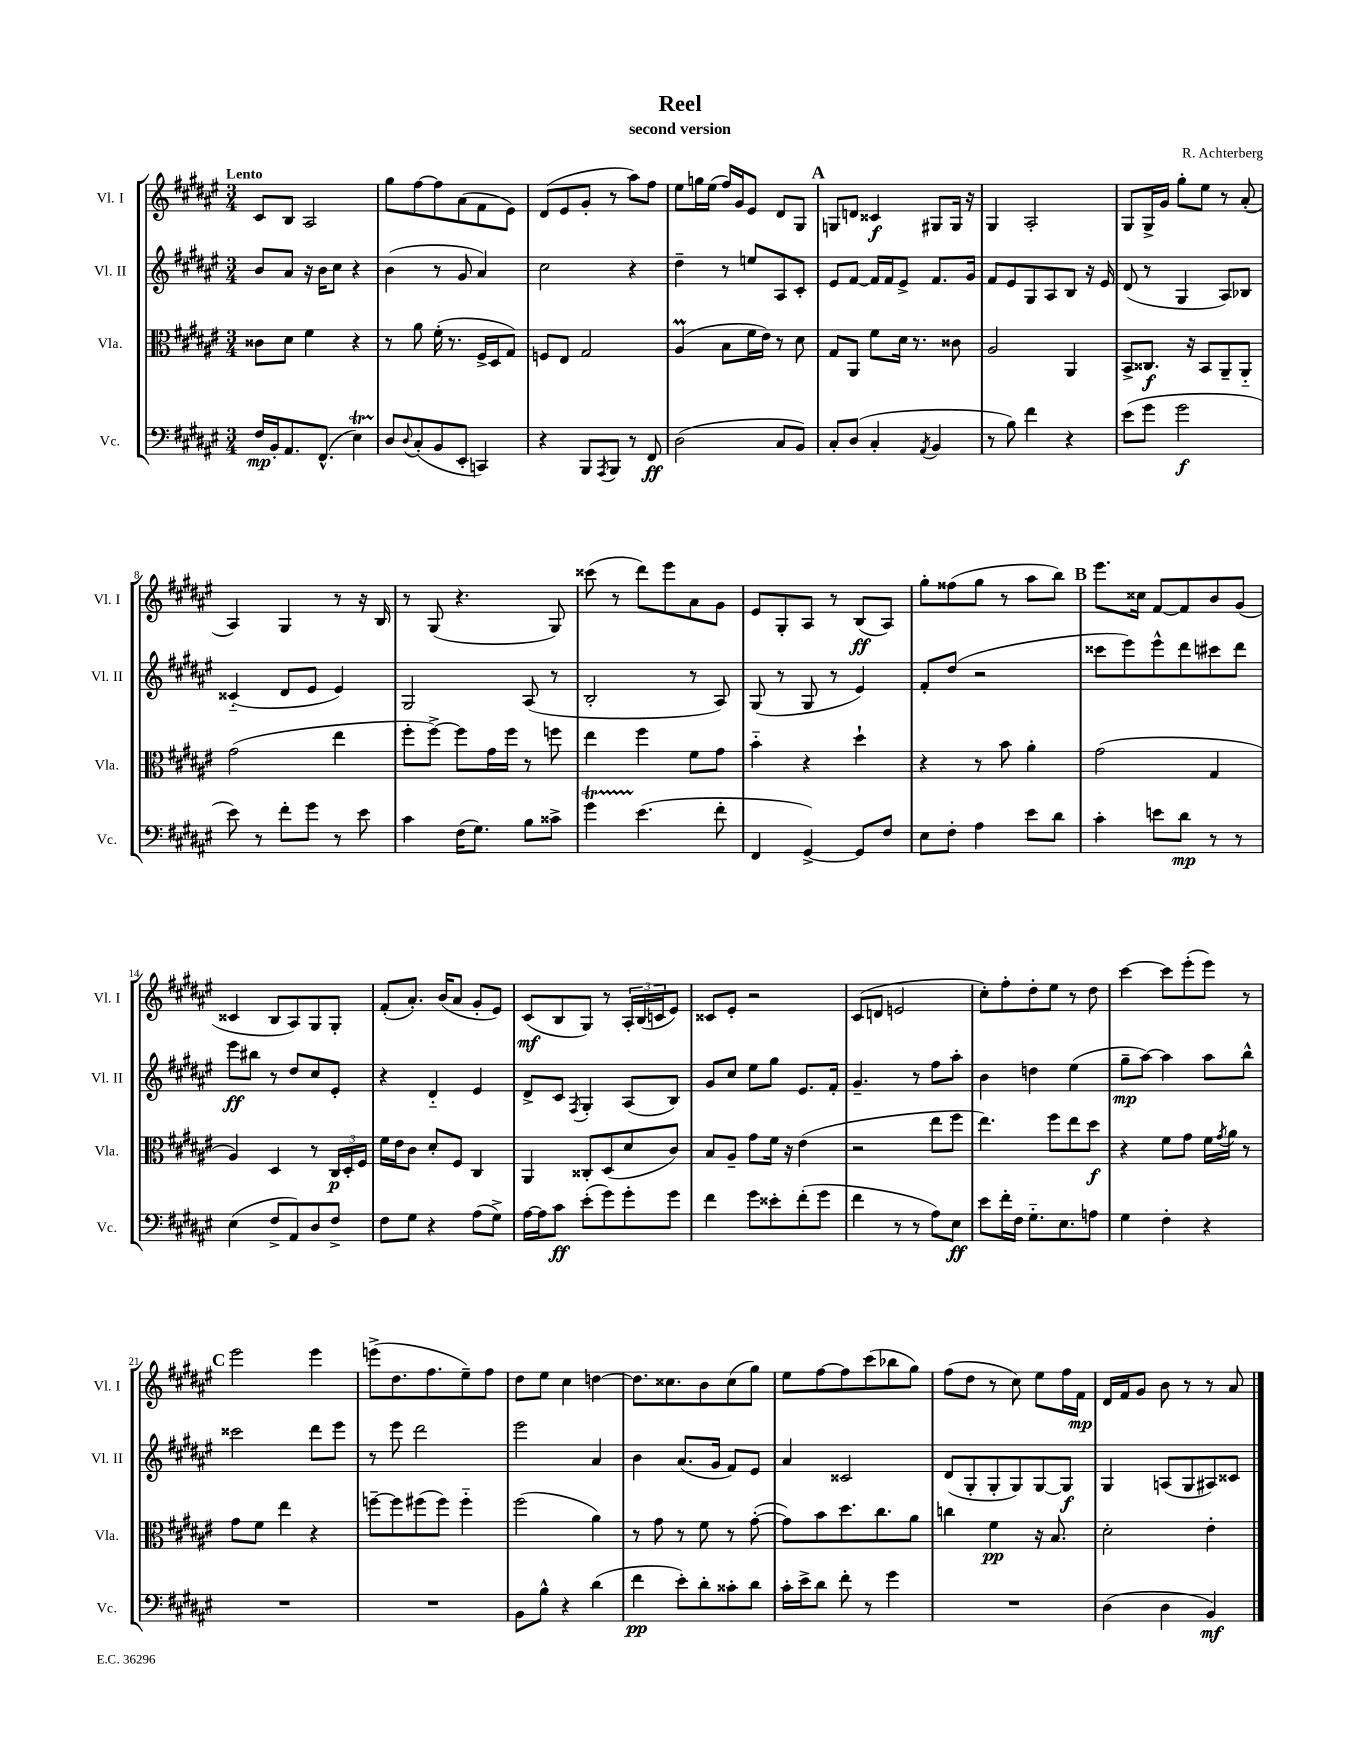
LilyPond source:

\header { title = "Reel" composer = "R. Achterberg" subtitle = "second version" }
<<
\new StaffGroup <<
\new Staff = "s0" \with { instrumentName = "Vl. I" shortInstrumentName = "Vl. I" } {
    \clef treble \key fis \major \numericTimeSignature \time 3/4 \tempo "Lento"
    cis'8 b8 ais2 |
    gis''8 fis''8~ fis''8 ais'8( fis'8 eis'8) |
    dis'8( eis'8 gis'8-. r8 ais''8) fis''8 |
    eis''8 g''16 eis''16( fis''16) gis'16 eis'8 dis'8 gis8 |
    \mark \markup { \bold "A" } g8 d'8 cisis'4\f gis8 gis16 r16 |
    gis4 ais2-. |
    gis8 gis16-> gis'16 gis''8-. eis''8 r8 ais'8-.( |
    ais4) gis4 r8 r16 b16 |
    r8 gis8( r4. gis8) |
    cisis'''8( r8 dis'''8) eis'''8 ais'8 gis'8 |
    eis'8 gis8-. ais8 r8 b8\ff( ais8) |
    gis''8-. fisis''8( gis''8 r8 ais''8 b''8) |
    \mark \markup { \bold "B" } eis'''8. cisis''16 fis'8~ fis'8 b'8 gis'8( |
    cisis'4 b8 ais8) gis8 gis8-. |
    fis'8-.( ais'8.-.) b'16( ais'8 gis'8-. eis'8) |
    cis'8\mf( b8 gis8) r8 \tuplet 3/2 { ais16-. b16( c'16 } eis'8) |
    cisis'8 eis'8-. r2 |
    cis'8( d'8 e'2 |
    cis''8-.) fis''8-. dis''8-. eis''8 r8 dis''8 |
    cis'''4~ cis'''8 eis'''8-.( eis'''8) r8 |
    \mark \markup { \bold "C" } eis'''2 eis'''4 |
    e'''8->( dis''8. fis''8. eis''8--) fis''8 |
    dis''8 eis''8 cis''4 d''4~ |
    d''8. cisis''8. b'8 cisis''8( gis''8) |
    eis''8 fis''8~ fis''8 cis'''8( bes''8 gis''8) |
    fis''8( dis''8 r8 cis''8) eis''8 fis''16 fis'16\mp |
    dis'16 fis'16 gis'8 b'8 r8 r8 ais'8 \bar "|." |
}
\new Staff = "s1" \with { instrumentName = "Vl. II" shortInstrumentName = "Vl. II" } {
    \clef treble \key fis \major \numericTimeSignature \time 3/4
    b'8 ais'8 r16 b'16 cis''8 r4 |
    b'4( r8 gis'8 ais'4) |
    cis''2 r4 |
    dis''4-- r8 e''8 ais8 cis'8-. |
    \mark \markup { \bold "A" } eis'8 fis'8~ fis'16 fis'16 eis'8-> fis'8. gis'16 |
    fis'8 eis'8 gis8 ais8 b8 r16 eis'16 |
    dis'8( r8 gis4 ais8) bes8 |
    cisis'4-_( dis'8 eis'8 eis'4) |
    gis2 ais8( r8 |
    b2-. r8 ais8) |
    gis8( r8 gis8 r8 eis'4) |
    fis'8-. dis''8( r2 |
    \mark \markup { \bold "B" } cisis'''8 eis'''8) eis'''8-^ dis'''8 cis'''8 dis'''8 |
    eis'''8\ff bis''8 r8 dis''8 cis''8 eis'8-. |
    r4 dis'4-_ eis'4 |
    dis'8-> cis'8 \acciaccatura { fis8 } gis4-. ais8( b8) |
    gis'8 cis''8 eis''8 gis''8 eis'8. fis'16-. |
    gis'4.-- r8 fis''8 ais''8-. |
    b'4 d''4 eis''4( |
    gis''8--\mp ais''8~) ais''4 ais''8 b''8-^ |
    \mark \markup { \bold "C" } cisis'''2 dis'''8 eis'''8 |
    r8 eis'''8 dis'''2 |
    eis'''2 ais'4 |
    b'4 ais'8.( gis'16 fis'8) eis'8 |
    ais'4 cisis'2 |
    dis'8( gis8-. gis8-. gis8) gis8~ gis8\f |
    gis4 a8( gis8 ais8) cisis'8 \bar "|." |
}
\new Staff = "s2" \with { instrumentName = "Vla." shortInstrumentName = "Vla." } {
    \clef alto \key fis \major \numericTimeSignature \time 3/4
    cisis'8 dis'8 fis'4 r4 |
    r8 ais'8 fis'16-.( r8. fis16-> dis16 gis8) |
    f8 eis8 gis2 |
    ais4\prall( b8 fis'16 eis'16) r8 dis'8 |
    \mark \markup { \bold "A" } gis8 ais,8 fis'8 dis'16 r8. cisis'8 |
    ais2 ais,4 |
    b,8-> cisis8.\f r16 b,8 ais,8-- ais,8-_ |
    gis'2( eis''4 |
    fis''8-. fis''8~->) fis''8 gis'16 fis''16 r8 f''8 |
    eis''4 fis''4 fis'8 gis'8 |
    b'4-_ r4 dis''4-! |
    r4 r8 b'8 ais'4-. |
    \mark \markup { \bold "B" } gis'2( gis4 |
    ais4) dis4 r8 \tuplet 3/2 { cis16\p dis16-. fis16 } |
    fis'16 eis'16 cis'8 dis'8-. fis8 cis4 |
    ais,4 cisis8-. dis8( dis'8 cis'8) |
    b8 ais8-- gis'8 fis'16 r16 eis'4( |
    r2 eis''8 fis''8 |
    eis''4.) fis''8 eis''8 dis''8\f |
    r4 fis'8 gis'8 fis'16 \acciaccatura { gis'8 } ais'16 r8 |
    \mark \markup { \bold "C" } gis'8 fis'8 eis''4 r4 |
    f''8~-- f''8 fis''8( fis''8) fis''4-_ |
    fis''2( ais'4) |
    r8 gis'8 r8 fis'8 r8 gis'8~-.( |
    gis'8) b'8 dis''8. cis''8. ais'8 |
    c''4 fis'4\pp r16 b8. |
    dis'2-. eis'4-. \bar "|." |
}
\new Staff = "s3" \with { instrumentName = "Vc." shortInstrumentName = "Vc." } {
    \clef bass \key fis \major \numericTimeSignature \time 3/4
    fis16\mp b,16-. ais,8. fis,8.-^( eis4\startTrillSpan) |
    dis8\stopTrillSpan \appoggiatura { dis8 } cis8-.( b,8 eis,8-. c,4) |
    r4 b,,8 \acciaccatura { ais,,8 } b,,8 r8 fis,8\ff |
    dis2( cis8 b,8) |
    \mark \markup { \bold "A" } cis8-. dis8( cis4-. \acciaccatura { ais,8 } b,4 |
    r8 b8) fis'4 r4 |
    eis'8( gis'8 gis'2\f |
    eis'8) r8 fis'8-. gis'8 r8 eis'8 |
    cis'4 fis16( gis8.) b8 cisis'8-> |
    gis'4\startTrillSpan eis'4.\stopTrillSpan( fis'8-. |
    fis,4 gis,4~->) gis,8 fis8 |
    eis8 fis8-. ais4 eis'8 dis'8 |
    \mark \markup { \bold "B" } cis'4-. e'8 dis'8\mp r8 r8 |
    eis4( fis8-> ais,8) dis8 fis8-> |
    fis8 gis8 r4 ais8( gis8->) |
    ais16~ ais16 cis'8\ff eis'8-.( gis'8) gis'8-. gis'8 |
    fis'4 gis'8 eisis'8-. fis'8-.( gis'8 |
    fis'4 r8 r8 ais8) eis8\ff |
    eis'8 fis'16-. fis16 gis8.-_ eis8. a8 |
    gis4 fis4-. r4 |
    \mark \markup { \bold "C" } R2. |
    R2. |
    b,8 b8-^ r4 dis'4( |
    fis'4\pp eis'8-.) dis'8-. cisis'8-. dis'8 |
    cis'16-. eis'16-> dis'8 fis'8-. r8 gis'4 |
    R2. |
    dis4( dis4 b,4\mf) \bar "|." |
}
>>
>>
